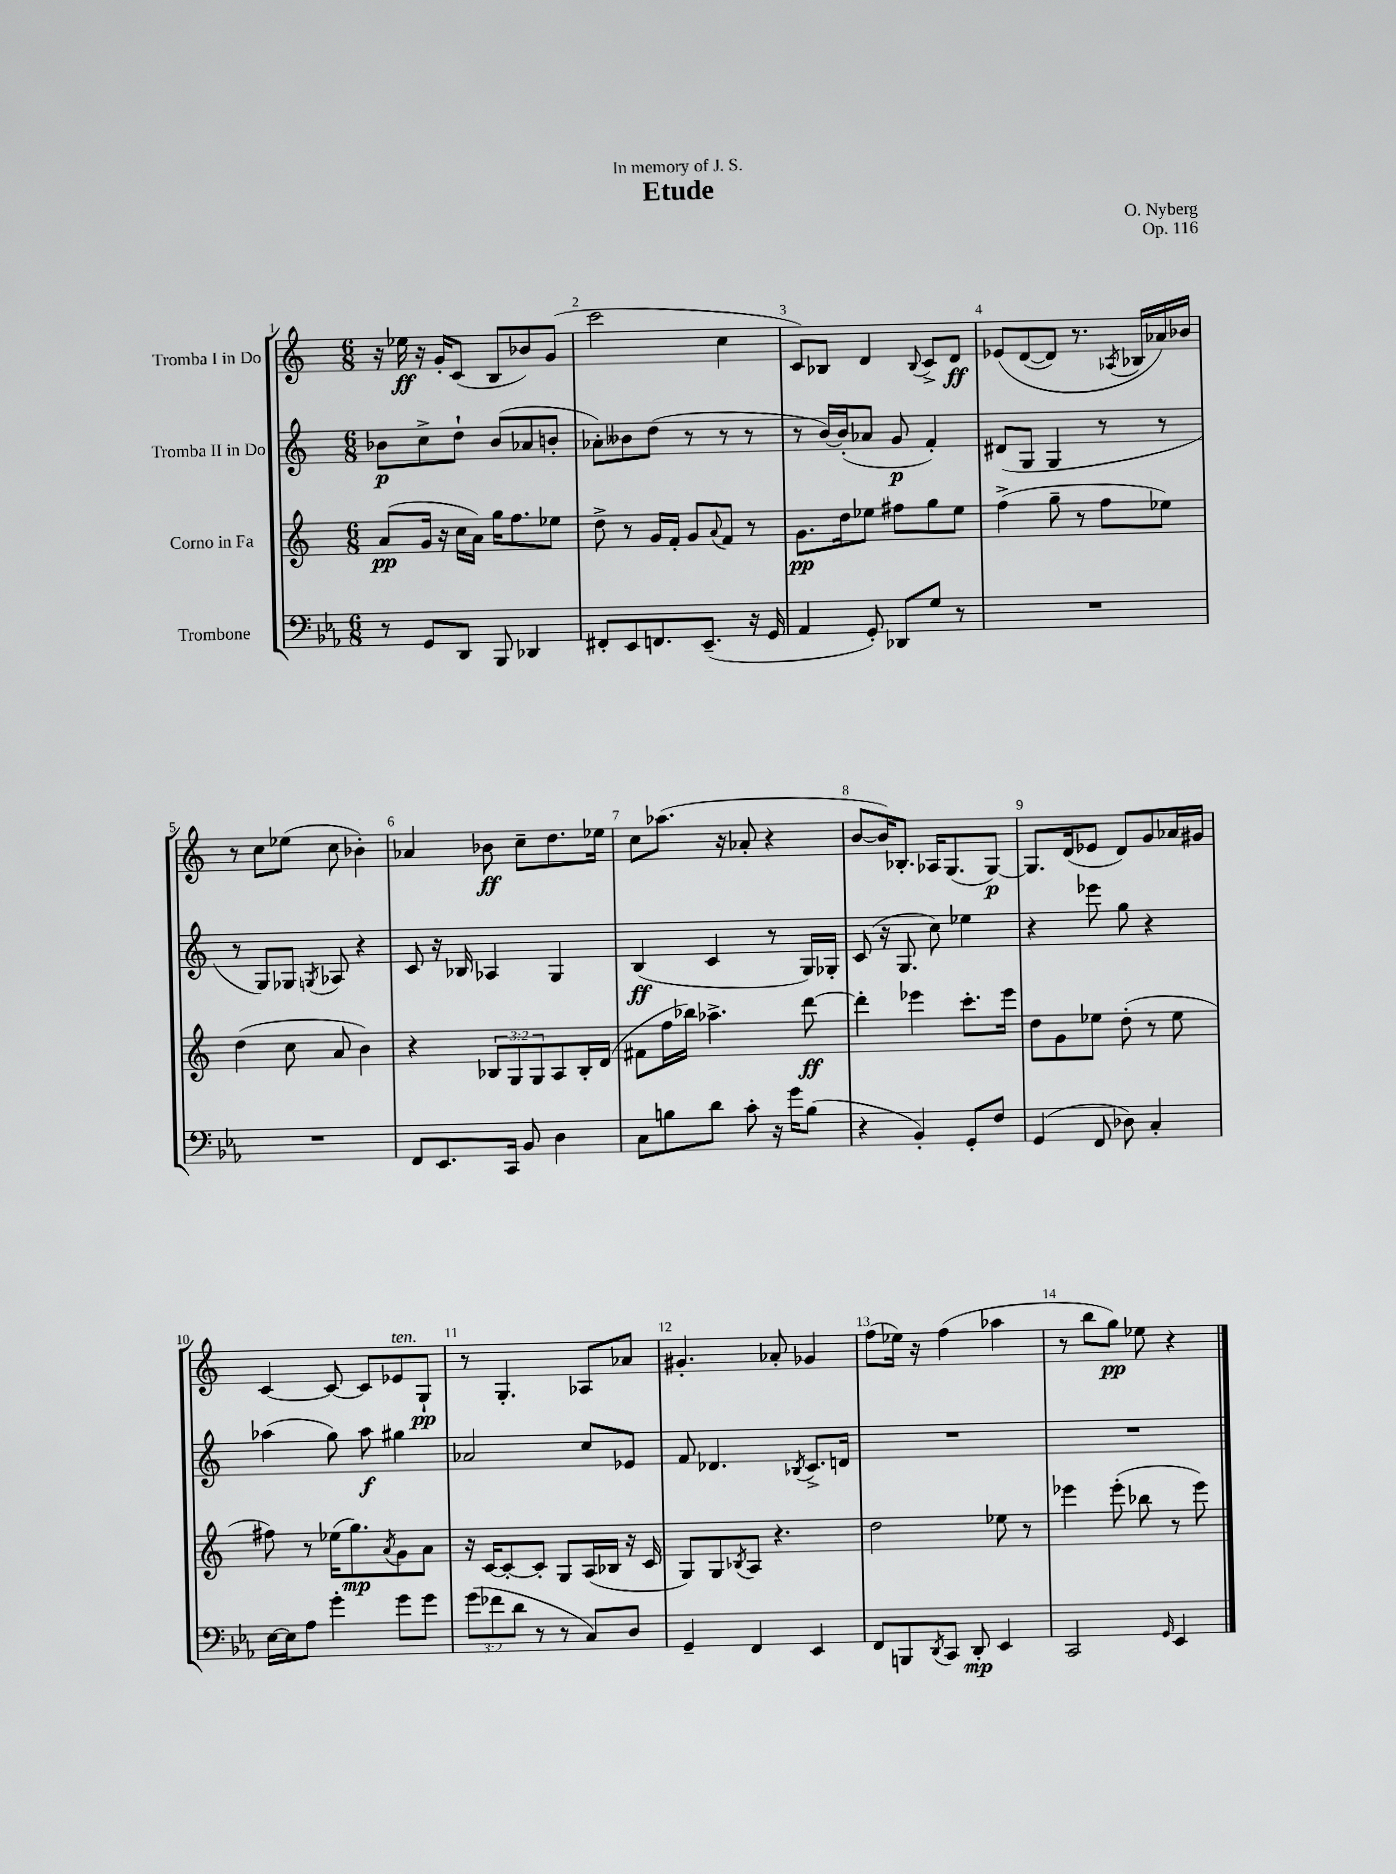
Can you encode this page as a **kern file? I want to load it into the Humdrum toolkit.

**kern	**dynam	**kern	**dynam	**kern	**dynam	**kern	**dynam
*part4	*part4	*part3	*part3	*part2	*part2	*part1	*part1
*staff4	*staff4	*staff3	*staff3	*staff2	*staff2	*staff1	*staff1
*I"Trombone	*	*I"Corno in Fa	*	*I"Tromba II in Do	*	*I"Tromba I in Do	*
*clefF4	*	*clefG2	*	*clefG2	*	*clefG2	*
*k[b-e-a-]	*	*k[]	*	*k[]	*	*k[]	*
*M6/8	*	*M6/8	*	*M6/8	*	*M6/8	*
=1	=1	=1	=1	=1	=1	=1	=1
8r	.	(8a/L	pp	8b-X\L	p	16r	.
.	.	.	.	.	.	16ee-X\	ff
8GG/L	.	16g/Jk	.	8cc^\	.	16r	.
.	.	16r	.	.	.	16g'/KL	.
8DD/J	.	16cc\LL	.	8dd`\J	.	(8c/J	.
.	.	16a\JJ)	.	.	.	.	.
8BBB-/	.	16gg\KL	.	(8b-/L	.	8B/L	.
.	.	8.ff\	.	.	.	.	.
4DD-X/	.	.	.	8a-X/	.	8b-X/)	.
.	.	8ee-X\J	.	8bn'/J	.	(8g/J	.
=2	=2	=2	=2	=2	=2	=2	=2
8FF#X'/L	.	8dd^\	.	8a-X'\L)	.	2ccc\	.
8EE-/	.	8r	.	8b--X\	.	.	.
8.FFn/	.	16g/LL	.	(8dd\J	.	.	.
.	.	16f'/JJ	.	.	.	.	.
.	.	8g/L	.	8r	.	.	.
(8.EE-~/J	.	.	.	.	.	.	.
.	.	8qqa/	.	.	.	.	.
.	.	8f/J	.	8r	.	4cc\	.
16r	.	8r	.	8r	.	.	.
16GG/	.	.	.	.	.	.	.
=3	=3	=3	=3	=3	=3	=3	=3
4AA-/	.	8.g\L	pp	8r	.	8c/L)	.
.	.	.	.	[16b/LL)	.	8B-X/J	.
.	.	16dd\k	.	(16b'/J]	.	.	.
8GG'/)	.	8ee-X\J	.	8a-X/J	.	4d/	.
8DD-X/L	.	8ff#X\L	.	8g/	p	.	.
.	.	.	.	.	.	8qqB-/	.
8G/J	.	8gg\	.	4f'/)	.	8c^/L	.
8r	.	8ee-\J	.	.	.	8d/J	ff
=4	=4	=4	=4	=4	=4	=4	=4
2.r	.	(4ff^\	.	(8d#X/L	.	(8e-X/L	.
.	.	.	.	8G/J	.	([8d/	.
.	.	8gg~\	.	4G/	.	8d/J])	.
.	.	8r	.	.	.	8.r	.
.	.	8ff\L	.	8r	.	.	.
.	.	.	.	.	.	8qA-X/	.
.	.	.	.	.	.	16B-X/LL	.
.	.	8ee-X\J)	.	8r	.	16a-X/)	.
.	.	.	.	.	.	16b-X/JJ	.
!!LO:LB:g=z
=5	=5	=5	=5	=5	=5	=5	=5
2.r	.	(4dd\	.	8r	.	8r	.
.	.	.	.	8G/L)	.	8cc\L	.
.	.	8cc\	.	8G-X/J	.	(8ee-X\J	.
.	.	.	.	8qGn/	.	.	.
.	.	8a/	.	8A-X/	.	8cc\	.
.	.	4b\)	.	4r	.	4b-X'\)	.
=6	=6	=6	=6	=6	=6	=6	=6
8FF/L	.	4r	.	8c/	.	4a-X/	.
8.EE-/	.	.	.	16r	.	.	.
.	.	.	.	16B-X/	.	.	.
.	.	12B-X/L	.	4A-X/	.	8b-X\	ff
16CC/Jk	.	.	.	.	.	.	.
.	.	12G/	.	.	.	.	.
8BB-/	.	.	.	.	.	8cc~\L	.
.	.	12G/	.	.	.	.	.
4D\	.	8A/	.	4G/	.	8.dd\	.
.	.	16B-'/L	.	.	.	.	.
.	.	(16d/JJ	.	.	.	16ee-X\Jk	.
=7	=7	=7	=7	=7	=7	=7	=7
8C\L	.	8f#X\L	.	(4B/	ff	8cc\L	.
8Bn\	.	16ff\L	.	.	.	(8.aa-X\J	.
.	.	16bb-X\JJ)	.	.	.	.	.
8d\J	.	4.aa-X^\	.	4c/	.	.	.
.	.	.	.	.	.	16r	.
8c'\	.	.	.	.	.	8a-X'/	.
16r	.	.	.	8r	.	4r	.
16g\KL	.	.	.	.	.	.	.
(8B\J	.	[8ddd\	ff	16G/LL)	.	.	.
.	.	.	.	16G-X'/JJ	.	.	.
=8	=8	=8	=8	=8	=8	=8	=8
4r	.	4ddd'\]	.	(8c/	.	[8b/L	.
.	.	.	.	16r	.	16b/K])	.
.	.	.	.	8.G/	.	8.B-X'/J	.
4BB-'/)	.	4eee-X\	.	.	.	.	.
.	.	.	.	8cc\)	.	16A-X/KL	.
.	.	.	.	.	.	(8.G/	.
8GG'/L	.	8.ccc'\L	.	4ee-X\	.	.	.
8F/J	.	.	.	.	.	[8G/J)	p
.	.	16eee-\Jk	.	.	.	.	.
=9	=9	=9	=9	=9	=9	=9	=9
(4GG/	.	8dd\L	.	4r	.	8.G/L]	.
.	.	8g\	.	.	.	.	.
.	.	.	.	.	.	(16d/k	.
8FF/	.	8ee-X\J	.	8eee-X\	.	8e-X/J	.
8D-X\)	.	(8dd'\	.	8gg\	.	8d/L)	.
4C'/	.	8r	.	4r	.	8g/	.
.	.	8ee-\	.	.	.	16a-X/L	.
.	.	.	.	.	.	16g#X/JJ	.
!!LO:LB:g=z
=10	=10	=10	=10	=10	=10	=10	=10
[16E-\LL	.	8ff#X\)	.	(4aa-X\	.	[4c/	.
16E-\J]	.	.	.	.	.	.	.
8A-\J	.	8r	.	.	.	.	.
4g'\	.	(16ee-X\KL	.	8gg\)	.	8c/_	.
.	.	8.gg\)	mp	.	.	.	.
.	.	.	.	8aa-\	f	8c/L]	.
.	.	8qa/	.	.	.	.	.
!	!	!	!	!	!	!LO:TX:a:i:t=ten.	!
8g\L	.	8g\	.	4gg#X\	.	8e-X/	.
8g\J	.	8a\J	.	.	.	8G`/J	pp
=11	=11	=11	=11	=11	=11	=11	=11
(12g\L	.	16r	.	2a-X/	.	8r	.
.	.	[16c/KL	.	.	.	.	.
12f-X\	.	.	.	.	.	.	.
.	.	8c'/_	.	.	.	4.G'/	.
12d\J	.	.	.	.	.	.	.
8r	.	8c'/J]	.	.	.	.	.
8r	.	8G/L	.	.	.	.	.
8C/L)	.	(16A/L	.	8cc/L	.	8A-X/L	.
.	.	16B-X/JJ	.	.	.	.	.
8D/J	.	16r	.	8e-X/J	.	8a-X/J	.
.	.	16c/	.	.	.	.	.
=12	=12	=12	=12	=12	=12	=12	=12
4GG~/	.	8G/L)	.	8f/	.	4.g#X'/	.
.	.	8G/	.	4.d-X/	.	.	.
.	.	8qB-X/	.	.	.	.	.
4FF/	.	8A/J	.	.	.	.	.
.	.	4.r	.	.	.	8a-X'/	.
.	.	.	.	8qB-X/	.	.	.
4EE-/	.	.	.	8.c^/L	.	4g-X/	.
.	.	.	.	16dn/Jk	.	.	.
=13	=13	=13	=13	=13	=13	=13	=13
8FF/L	.	2dd\	.	2.r	.	(8ff\L	.
8BBBn/	.	.	.	.	.	16ee-X\Jk)	.
.	.	.	.	.	.	16r	.
8qDD/	.	.	.	.	.	.	.
8CC/J	.	.	.	.	.	(4ff\	.
8DD'/	mp	.	.	.	.	.	.
4EE-/	.	8ee-X\	.	.	.	4aa-X\	.
.	.	8r	.	.	.	.	.
=14	=14	=14	=14	=14	=14	=14	=14
2CC/	.	4eee-X\	.	2.r	.	8r	.
.	.	.	.	.	.	8bb\L	.
.	.	(8eee-'\	.	.	.	8gg\J)	pp
.	.	8bb-X\	.	.	.	8ee-X\	.
16qqGG/	.	.	.	.	.	.	.
4EE-/	.	8r	.	.	.	4r	.
.	.	8eee-\)	.	.	.	.	.
==	==	==	==	==	==	==	==
*-	*-	*-	*-	*-	*-	*-	*-
